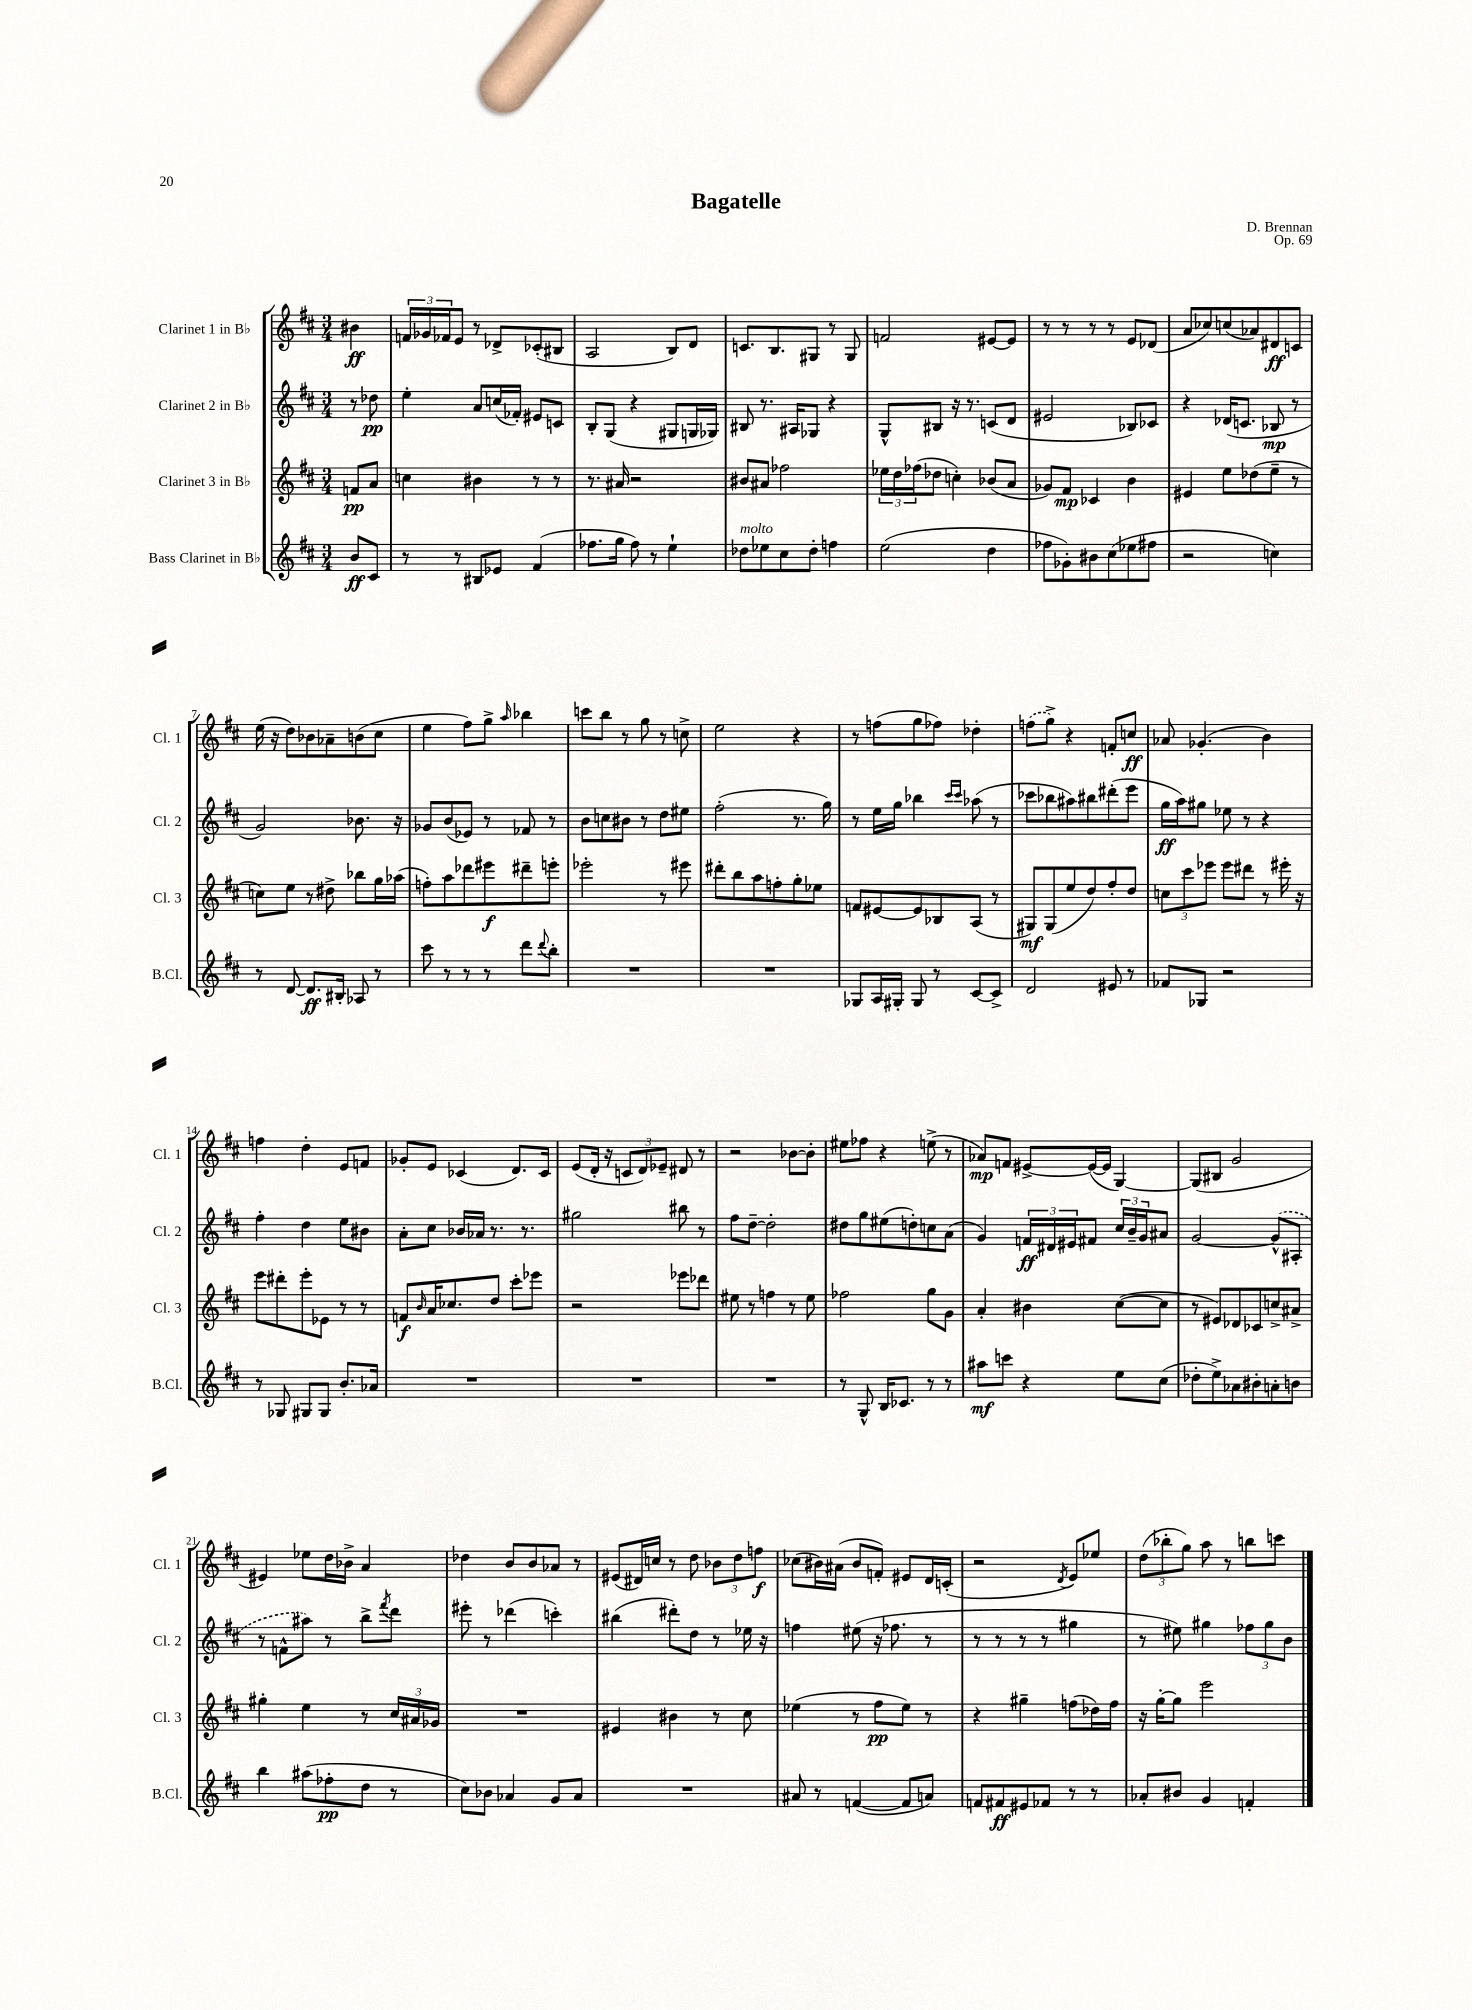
\header { title = "Bagatelle" composer = "D. Brennan" opus = "Op. 69" }
<<
\new StaffGroup <<
\new Staff = "s0" \with { instrumentName = "Clarinet 1 in Bb" shortInstrumentName = "Cl. 1" } {
    \clef treble \key d \major \numericTimeSignature \time 3/4 \partial 4
    bis'4\ff |
    \tuplet 3/2 { f'16 ges'16 fes'16 } e'8 r8 des'8-> ces'8-.( bis8 |
    a2 b8) d'8 |
    c'8. b8. gis8 r8 gis8 |
    f'2 eis'8~ eis'8 |
    r8 r8 r8 r8 e'8 des'8( |
    a'8 ces''8) c''8( aes'8) dis'8\ff c'8 |
    e''16( r16 d''8) bes'8 aes'8-- b'8( cis''8 |
    e''4 fis''8) g''8-> \grace { a''16 } bes''4 |
    c'''8 b''8 r8 g''8 r8 c''8-> |
    e''2 r4 |
    r8 f''8( g''8 fes''8) des''4-. |
    \once \slurDashed f''8( g''8->) r4 f'8-. c''8\ff |
    aes'8 ges'4.-.( b'4) |
    f''4 d''4-. e'8 f'8 |
    ges'8-. e'8 ces'4( d'8.) ces'16 |
    e'8( d'16-. r16 \tuplet 3/2 { c'8 d'8) ees'8-- } dis'8 r8 |
    r2 bes'8~ bes'8-. |
    eis''8 fes''8 r4 e''8->( r8 |
    aes'8\mp) f'8 eis'8~-> eis'16~( eis'16 g4~) |
    g8( bis8 g'2 |
    eis'4) ees''8 d''16 bes'16-> a'4 |
    des''4 b'8 b'8 aes'8 r8 |
    eis'8( dis'16) c''16 r8 d''8 \tuplet 3/2 { bes'8 d''8 f''8\f } |
    ces''8( bis'16) ais'16( bis'8 f'8-.) eis'8 d'16 c'16-.( |
    r2 \acciaccatura { d'8 } e'8) ees''8 |
    \tuplet 3/2 { d''8( bes''8-. g''8) } a''8 r8 b''8 c'''8 \bar "|." |
}
\new Staff = "s1" \with { instrumentName = "Clarinet 2 in Bb" shortInstrumentName = "Cl. 2" } {
    \clef treble \key d \major \numericTimeSignature \time 3/4 \partial 4
    r8 des''8\pp |
    e''4-. a'8 c''16( fes'16-.) eis'8 c'8 |
    b8-. g8( r4 gis8 g16 ges16) |
    bis8 r8. ais16 ges8 r4 |
    g8-^ bis8 r16 r8. c'8( d'8 |
    eis'2 bes8) ces'8 |
    r4 des'16( c'8. bes8\mp r8 |
    g'2) bes'8. r16 |
    ges'8 b'8( ees'8) r8 fes'8 r8 |
    b'8 c''8 bis'8 r8 d''8 eis''8 |
    fis''2-.( r8. g''16) |
    r8 e''16 g''16 bes''4 \grace { cis'''16 cis'''16 } aes''8( r8 |
    ces'''8 bes''8 ais''8) bis''8 dis'''8-.( e'''8 |
    g''16\ff a''16) gis''8 ees''8 r8 r4 |
    fis''4-. d''4 e''8 bis'8 |
    a'8-. cis''8 bes'16 aes'16 r8. r8. |
    gis''2 bis''8 r8 |
    fis''8 d''8~-- d''2-. |
    dis''8 g''8 eis''8( d''8-.) c''8 a'8( |
    g'4) \tuplet 3/2 { f'16\ff dis'16 eis'16 } fis'8 \tuplet 3/2 { cis''16 b'16-- g'16 } ais'8 |
    g'2~ \once \slurDashed g'8-^( ais8-. |
    r8 f'8-^ ais''8) r8 b''8-> \acciaccatura { fis'''8 } d'''8 |
    eis'''8-. r8 des'''4( c'''4-.) |
    bis''4( dis'''8-.) d''8 r8 ees''16 r16 |
    f''4 eis''8( r16 fes''8. r8 |
    r8 r8 r8 r8 gis''4 |
    r8 eis''8) gis''4 \tuplet 3/2 { fes''8 gis''8 b'8 } \bar "|." |
}
\new Staff = "s2" \with { instrumentName = "Clarinet 3 in Bb" shortInstrumentName = "Cl. 3" } {
    \clef treble \key d \major \numericTimeSignature \time 3/4 \partial 4
    f'8\pp a'8 |
    c''4 bis'4 r8 r8 |
    r8. ais'16 r2 |
    bis'8 ais'8 fes''2 |
    \tuplet 3/2 { ees''16 d''16 fes''16( } des''8 c''4-.) bes'8( a'8 |
    ges'8) fis'8\mp ces'4 b'4 |
    eis'4 e''8 des''8( e''8-- r8 |
    c''8) e''8 r8 dis''8-> bes''8 g''16 aes''16( |
    f''8-.) a''8 des'''8 eis'''8\f dis'''8-- e'''8-. |
    ees'''2-. r8 eis'''8 |
    dis'''8-. b''8 a''8 f''8-. g''8-. ees''8 |
    f'8 eis'8~ eis'8 bes8 a8( r8 |
    gis8\mf) gis8( e''8 d''8) fis''8-. d''8 |
    \tuplet 3/2 { c''8 cis'''8 ees'''8 } ees'''8 dis'''8 r8 eis'''16-. r16 |
    e'''8 dis'''8-. e'''8-. ees'8 r8 r8 |
    f'8\f \grace { b'16 } a'16 ces''8. d''8 cis'''8-. ees'''8 |
    r2 ees'''8 des'''8 |
    eis''8 r8 f''4 r8 eis''8 |
    fes''2 g''8 g'8 |
    a'4-. bis'4 cis''8~( cis''8 |
    r8 eis'8) des'8 ces'8 c''8-> ais'8-> |
    gis''4-. e''4 r8 \tuplet 3/2 { cis''16 ais'16 ges'16 } |
    R2. |
    eis'4 bis'4 r8 cis''8 |
    ees''4( r8 fis''8\pp ees''8) r8 |
    r4 gis''4-- f''8( des''16) f''16 |
    r16 g''16~-. g''8 e'''2 \bar "|." |
}
\new Staff = "s3" \with { instrumentName = "Bass Clarinet in Bb" shortInstrumentName = "B.Cl." } {
    \clef treble \key d \major \numericTimeSignature \time 3/4 \partial 4
    b'8\ff cis'8 |
    r8 r8 bis8 ees'8 fis'4( |
    fes''8. g''16 fes''8) r8 e''4-! |
    des''8^\markup { \italic "molto" } ees''8 cis''8 des''8-. f''4 |
    e''2( d''4 |
    fes''8 ges'8-.) bis'8 cis''8( ees''8 fis''8 |
    r2 c''4) |
    r8 d'8~ d'8.\ff bis16-. aes8 r8 |
    cis'''8 r8 r8 r8 d'''8 \appoggiatura { d'''8 } b''8-. |
    R2. |
    R2. |
    ges8 a16 gis16-. gis8 r8 cis'8~ cis'8-> |
    d'2 eis'8 r8 |
    fes'8 ges8 r2 |
    r8 ges8 gis8 gis8 b'8.-. aes'16 |
    R2. |
    R2. |
    R2. |
    r8 g8-^ b16 ces'8. r8 r8 |
    ais''8\mf c'''8 r4 e''8 cis''8( |
    des''8-. e''8->) aes'8 bis'8-. a'8-. b'8 |
    b''4 ais''8( fes''8-.\pp d''8 r8 |
    cis''8) bes'8 aes'4 g'8 aes'8 |
    R2. |
    ais'8 r8 f'4~( f'8 a'8) |
    f'8 fis'8\ff eis'8 fes'8 r8 r8 |
    aes'8-. bis'8 g'4 f'4-. \bar "|." |
}
>>
>>
